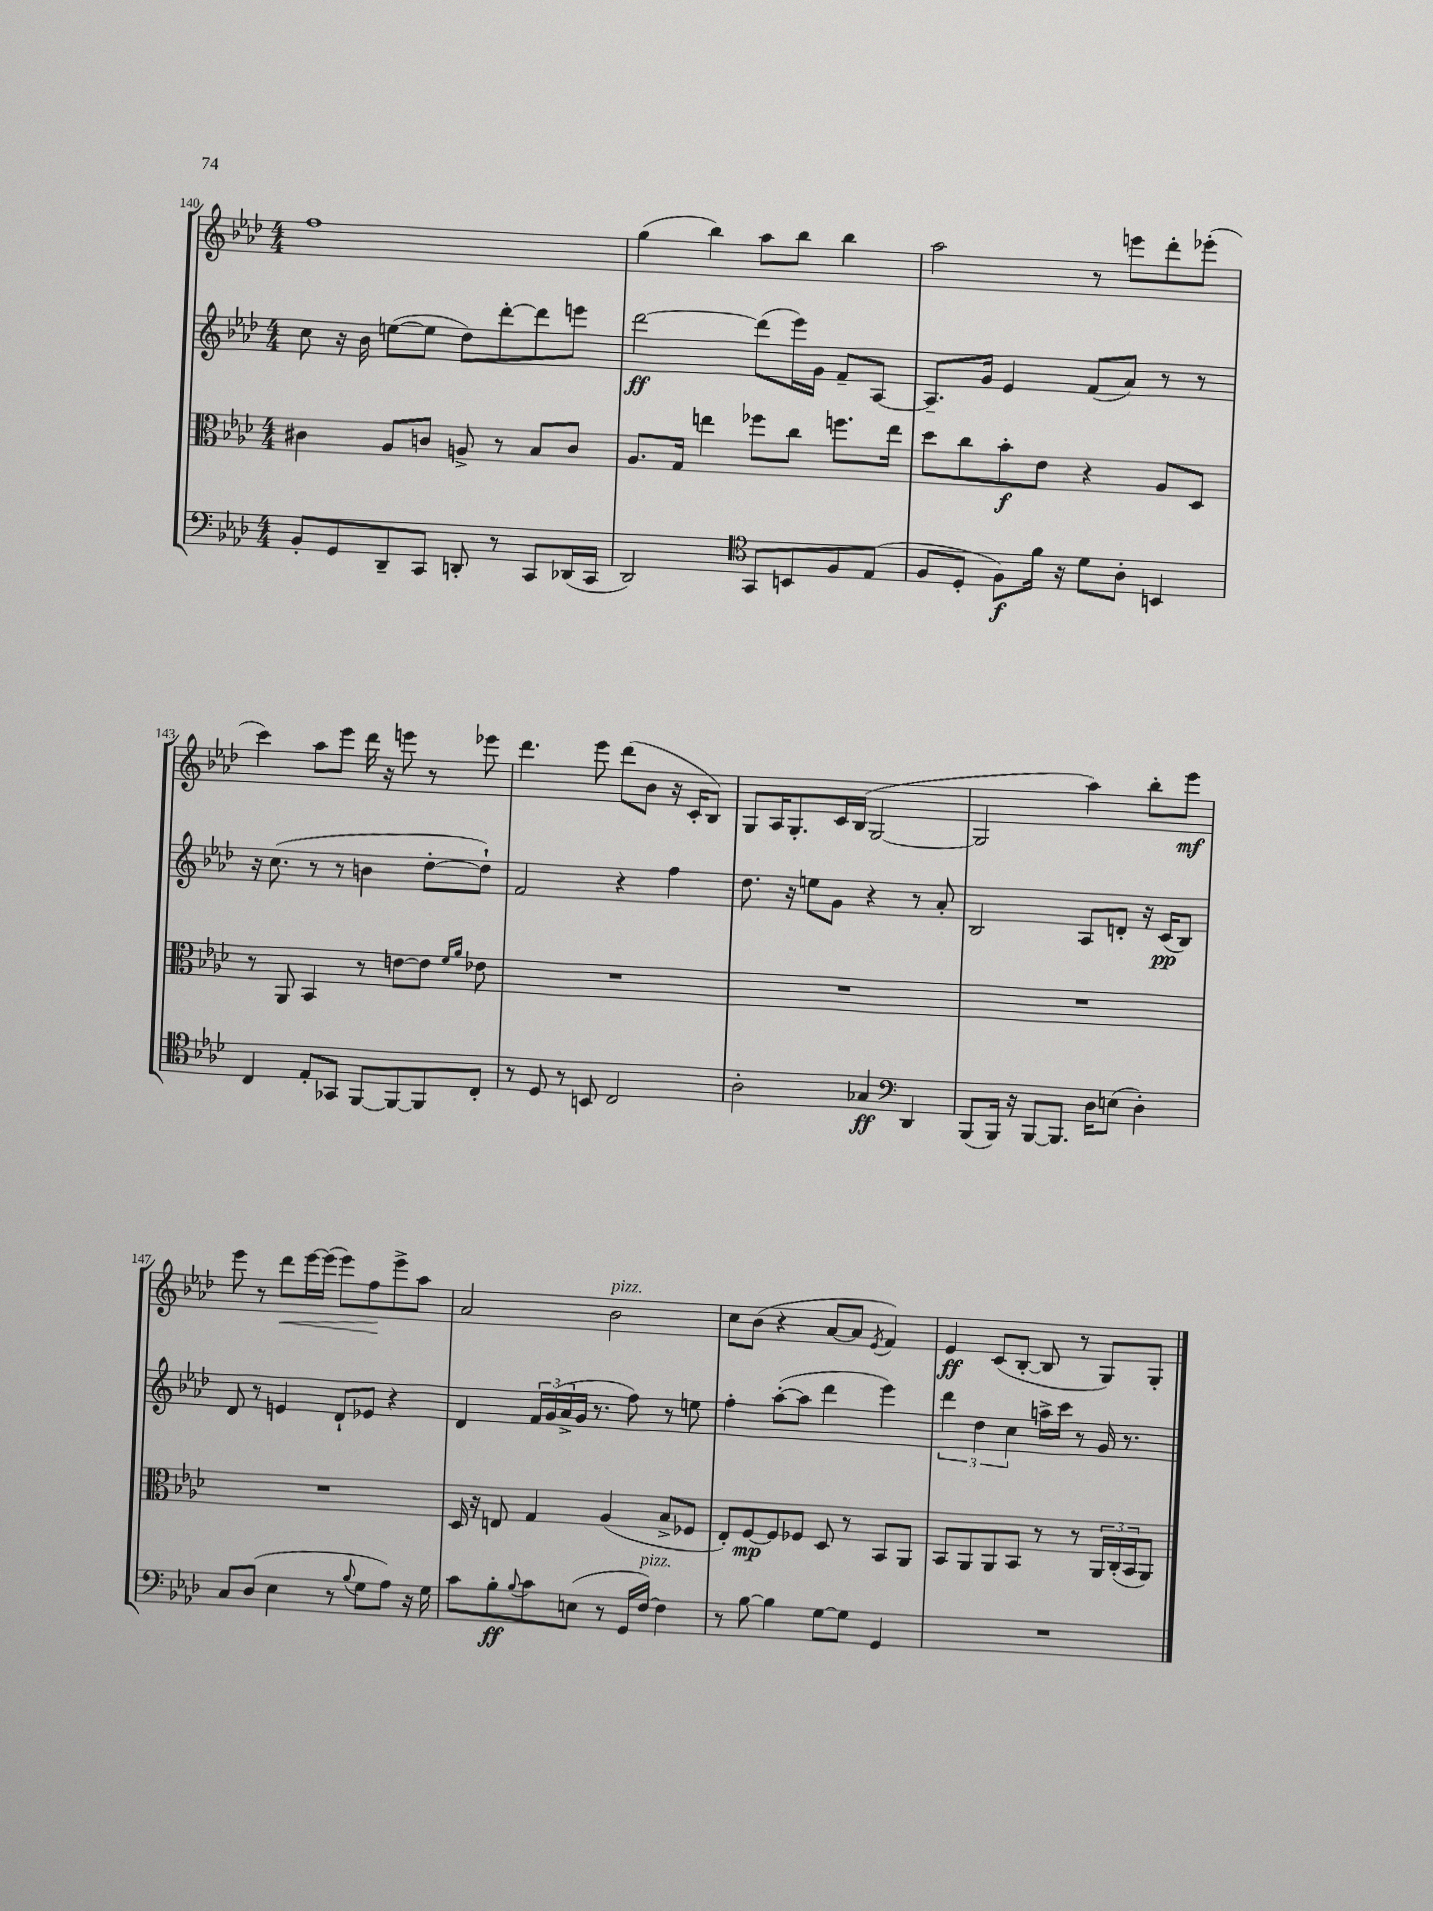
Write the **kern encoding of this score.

**kern	**dynam	**kern	**dynam	**kern	**dynam	**kern	**dynam
*part4	*part4	*part3	*part3	*part2	*part2	*part1	*part1
*staff4	*staff4	*staff3	*staff3	*staff2	*staff2	*staff1	*staff1
*clefF4	*	*clefC3	*	*clefG2	*	*clefG2	*
*k[b-e-a-d-]	*	*k[b-e-a-d-]	*	*k[b-e-a-d-]	*	*k[b-e-a-d-]	*
*M4/4	*	*M4/4	*	*M4/4	*	*M4/4	*
=140	=140	=140	=140	=140	=140	=140	=140
8BB-'/L	.	4c#X\	.	8cc\	.	1ff	.
8GG/	.	.	.	16r	.	.	.
.	.	.	.	16b-\	.	.	.
8DD-~/	.	8A-/L	.	([8een\L	.	.	.
8CC/J	.	8cn/J	.	8ee\J]	.	.	.
8DDn'/	.	8An^/	.	8dd-\L)	.	.	.
8r	.	8r	.	[8ddd-'\	.	.	.
8CC/L	.	8B-/L	.	8ddd-\]	.	.	.
(16DD-X/L	.	8c/J	.	8eeen\J	.	.	.
16CC/JJ	.	.	.	.	.	.	.
=141	=141	=141	=141	=141	=141	=141	=141
2DD-/)	.	8.A-/L	.	[2ddd-\	ff	(4gg\	.
.	.	16G/Jk	.	.	.	.	.
.	.	4een\	.	.	.	4bb-\)	.
*clefC4	*	*	*	*	*	*	*
8GG/L	.	8ff-X\L	.	(8ddd-\L]	.	8aa-\L	.
8BBn/	.	8cc\J	.	16eee-\L)	.	8bb-\J	.
.	.	.	.	16g\JJ	.	.	.
8F/	.	8.ffn\L	.	8f~/L	.	4bb-\	.
(8E-/J	.	.	.	[8A-/J	.	.	.
.	.	16ee\Jk	.	.	.	.	.
=142	=142	=142	=142	=142	=142	=142	=142
8F/L	.	8dd-\L	.	8.A-~/L]	.	2aa-\	.
8D-'/J	.	8cc\	.	.	.	.	.
.	.	.	.	16g/Jk	.	.	.
8F\L)	f	8b-'\	f	4e-/	.	.	.
16f\Jk	.	8e-\J	.	.	.	.	.
16r	.	.	.	.	.	.	.
8d-\L	.	4r	.	(8f/L	.	8r	.
8A-'\J	.	.	.	8a-/J)	.	8eeen\L	.
4BBn/	.	8A-/L	.	8r	.	8ddd-'\	.
.	.	8D-/J	.	8r	.	(8eee-X'\J	.
!!LO:LB:g=z
=143	=143	=143	=143	=143	=143	=143	=143
4C/	.	8r	.	16r	.	4ccc\)	.
.	.	.	.	(8.cc\	.	.	.
.	.	8AA-/	.	.	.	.	.
8E-'/L	.	4BB-/	.	8r	.	8aa-\L	.
8GG-X/J	.	.	.	8r	.	8eee-\J	.
[8FF/L	.	8r	.	4bn\	.	16ddd-\	.
.	.	.	.	.	.	16r	.
8FF/_	.	[8en\L	.	.	.	8eeen\	.
8FF/]	.	8e\J]	.	[8dd-'\L	.	8r	.
.	.	16qqf/LL	.	.	.	.	.
.	.	16qqa-/JJ	.	.	.	.	.
8C'/J	.	8e-X\	.	8dd-`\J])	.	8eee-X\	.
=144	=144	=144	=144	=144	=144	=144	=144
8r	.	1r	.	2f/	.	4.ddd-\	.
8D-/	.	.	.	.	.	.	.
8r	.	.	.	.	.	.	.
8BBn/	.	.	.	.	.	8eee-\	.
2C/	.	.	.	4r	.	(8ddd-\L	.
.	.	.	.	.	.	8b-\J	.
.	.	.	.	4ff\	.	16r	.
.	.	.	.	.	.	16c'/KL	.
.	.	.	.	.	.	8B-/J)	.
=145	=145	=145	=145	=145	=145	=145	=145
2A-'\	.	1r	.	8.dd-\	.	8G/L	.
.	.	.	.	.	.	16A-/K	.
.	.	.	.	16r	.	8.G'/	.
.	.	.	.	8een\L	.	.	.
.	.	.	.	8g\J	.	16c/L	.
.	.	.	.	.	.	(16B-/JJ	.
4G-X/	ff	.	.	4r	.	[2G/	.
*clefF4	*	*	*	*	*	*	*
4DD-/	.	.	.	8r	.	.	.
.	.	.	.	8a-'/	.	.	.
=146	=146	=146	=146	=146	=146	=146	=146
(8BBB-/L	.	1r	.	2B-/	.	2G/]	.
16BBB-/Jk)	.	.	.	.	.	.	.
16r	.	.	.	.	.	.	.
[8BBB-/L	.	.	.	.	.	.	.
8.BBB-/J]	.	.	.	.	.	.	.
.	.	.	.	8A-/L	.	4aa-\)	.
16D-\KL	.	.	.	.	.	.	.
(8En\J	.	.	.	8dn'/J	.	.	.
4D-'\)	.	.	.	16r	.	8bb-'\L	.
.	.	.	.	(16c/KL	pp	.	.
.	.	.	.	8B-/J)	.	8eee-\J	mf
!!LO:LB:g=z
=147	=147	=147	=147	=147	=147	=147	=147
8C/L	.	1r	.	8d-/	.	8eee-\	.
(8D-/J	.	.	.	8r	.	8r	.
!	!	!	!	!	!	!	!LO:HP:b
4E-\	.	.	.	4en/	.	8ddd-\L	<
.	.	.	.	.	.	[16eee-\L	.
.	.	.	.	.	.	(16eee-\JJ]	.
8r	.	.	.	8d-`/L	.	8eee-\L)	.
8qqB-/	.	.	.	.	.	.	.
8G\L	.	.	.	8e-X/J	.	8ff\	.
8A-\J)	.	.	.	4r	.	8eee-^\	[
16r	.	.	.	.	.	8aa-\J	.
16G\	.	.	.	.	.	.	.
=148	=148	=148	=148	=148	=148	=148	=148
8c\L	.	16D-/	.	4d-/	.	2a-/	.
.	.	16r	.	.	.	.	.
8B-'\	ff	8En/	.	.	.	.	.
8qqB-/	.	.	.	.	.	.	.
8c\	.	4G/	.	24f/LL	.	.	.
.	.	.	.	(24g/	.	.	.
.	.	.	.	24a-^/	.	.	.
(8En\J	.	.	.	16g/JJ	.	.	.
.	.	.	.	8.r	.	.	.
!	!	!	!	!	!	!LO:TX:a:i:t=pizz.	!
8r	.	(4A-/	.	.	.	2b-\	.
16GG/LL	.	.	.	8ff\)	.	.	.
!LO:TX:a:i:t=pizz.	!	!	!	!	!	!	!
[16F/JJ)	.	.	.	.	.	.	.
4F\]	.	8B-^/L	.	8r	.	.	.
.	.	8F-X/J	.	8een\	.	.	.
=149	=149	=149	=149	=149	=149	=149	=149
8r	.	8E-'/L)	.	4ff'\	.	8cc\L	.
[8B-\	.	[8F/	mp	.	.	(8b-\J	.
4B-\]	.	8F/]	.	([8aa-'\L	.	4r	.
.	.	8F-X/J	.	8aa-\J]	.	.	.
[8G\L	.	8D-/	.	4ddd-\	.	[8a-/L	.
8G\J]	.	8r	.	.	.	8a-/J]	.
.	.	.	.	.	.	8qe-/	.
4GG/	.	8BB-/L	.	4eee-\)	.	4f/)	.
.	.	8AA-/J	.	.	.	.	.
=150	=150	=150	=150	=150	=150	=150	=150
1r	.	8BB-/L	.	6ddd-\	.	4e-/	ff
.	.	8AA-/	.	.	.	.	.
.	.	.	.	6dd-\	.	.	.
.	.	8AA-/	.	.	.	(8c/L	.
.	.	.	.	6cc\	.	.	.
.	.	8BB-/J	.	.	.	[8B-'/J	.
.	.	8r	.	16aan^\LL	.	8B-/]	.
.	.	.	.	16ccc\JJ	.	.	.
.	.	8r	.	8r	.	8r	.
.	.	24AA-/LL	.	16g/	.	8G/L)	.
.	.	(24C'/	.	.	.	.	.
.	.	.	.	8.r	.	.	.
.	.	24BB-/J	.	.	.	.	.
.	.	8AA-/J)	.	.	.	8G'/J	.
==	==	==	==	==	==	==	==
*-	*-	*-	*-	*-	*-	*-	*-
